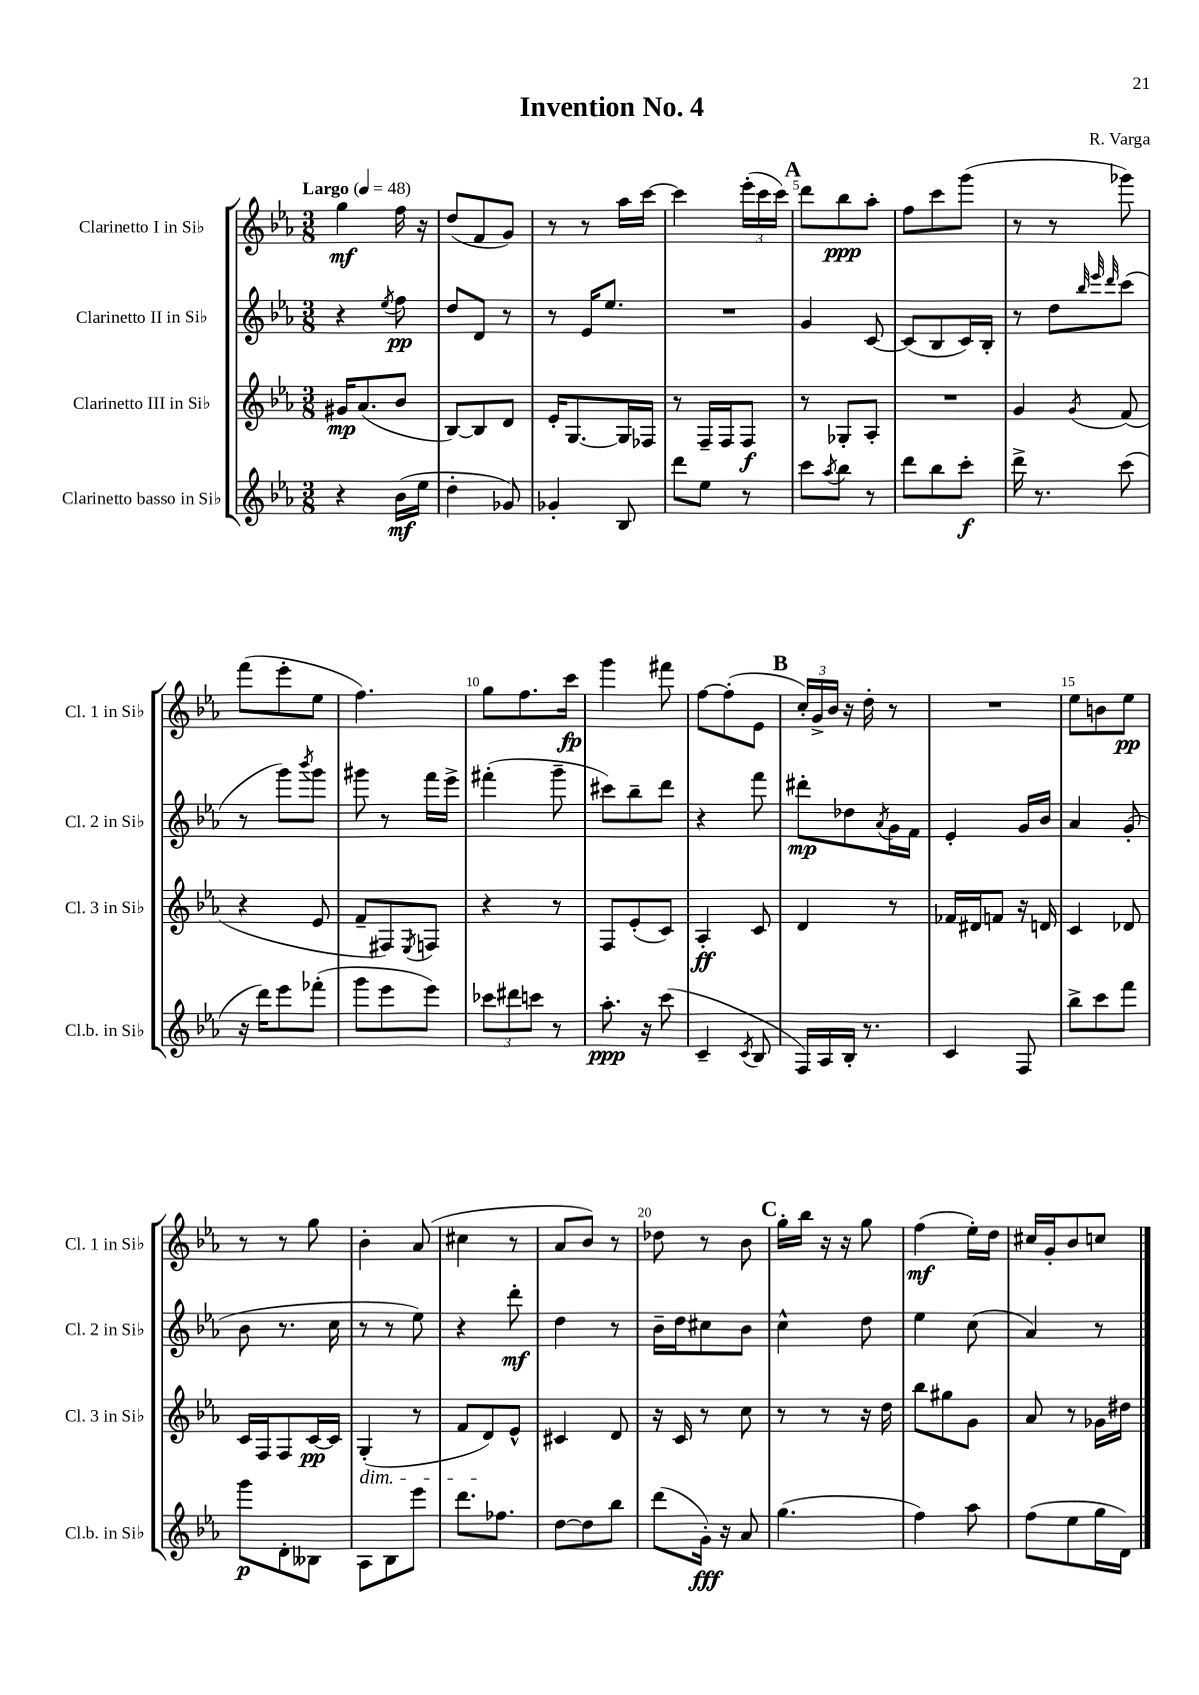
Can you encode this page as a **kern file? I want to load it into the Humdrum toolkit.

**kern	**kern	**kern	**kern
*staff4	*staff3	*staff2	*staff1
*clefG2	*clefG2	*clefG2	*clefG2
*k[b-e-a-]	*k[b-e-a-]	*k[b-e-a-]	*k[b-e-a-]
*M3/8	*M3/8	*M3/8	*M3/8
*MM48	*MM48	*MM48	*MM48
4r	16g#	4r	4gg
.	(8.a-	.	.
.	.	8qee-	.
(16b-	8b-	8ff	16ff
16ee-	.	.	16r
=	=	=	=
4dd'	[8B-)	8dd	(8dd
.	8B-]	8d	8f
8g-)	8d	8r	8g)
=	=	=	=
4g-'	16e-'	8r	8r
.	[8.G	.	.
.	.	16e-	8r
.	.	8.ee-	.
8B-	16G]	.	16aa-
.	16F-	.	[16ccc
=	=	=	=
8ddd	8r	4.r	4ccc]
8ee-	16F~	.	.
.	16F	.	.
8r	8F	.	(24eee-'
.	.	.	24ccc
.	.	.	24ccc)
=	=	=	=
8ccc	8r	4g	8ddd
8qaa-	.	.	.
8bb-	8G-'	.	8bb-
8r	8A-'	[8c	8aa-'
=	=	=	=
8ddd	4.r	(8c]	8ff
8bb-	.	8B-	8ccc
8ccc'	.	16c)	(8ggg
.	.	16B-'	.
=	=	=	=
16ddd^	4g	8r	8r
8.r	.	.	.
.	.	8dd	8r
.	.	32qqbb-	.
.	.	32qqeee-	.
.	8qg	32qqddd	.
(8ccc	(8f	(8ccc	8ggg-)
=	=	=	=
16r	4r	8r	(8fff
16ddd)	.	.	.
8eee-	.	8ggg)	8eee-'
.	.	8qbbb-	.
(8fff-'	8e-	8ggg	8ee-
=	=	=	=
8ggg	8f~	8ggg#	4.ff)
8eee-	8F#)	8r	.
.	8qE-	.	.
8eee-)	8F	16fff	.
.	.	16eee-^	.
=	=	=	=
12ccc-	4r	(4fff#'	8gg
12ddd#	.	.	.
.	.	.	8.ff
12ccc	.	.	.
8r	8r	8ggg~	.
.	.	.	16ccc
=	=	=	=
8.aa-'	8F	8ccc#)	4ggg
.	(8e-'	8bb-~	.
16r	.	.	.
(8ccc	8c)	8ddd	8fff#
=	=	=	=
4c~	4A-'	4r	[8ff
.	.	.	(8ff']
8qc	.	.	.
8B-	8c	8fff	8e-
=	=	=	=
16F)	4d	8ddd#'	24cc')
.	.	.	24g^
16A-	.	.	.
.	.	.	24b-
16B-'	.	8dd-	16r
8.r	.	.	16dd'
.	.	8qa-	.
.	8r	16g	8r
.	.	16f	.
=	=	=	=
4c	16f-	4e-'	4.r
.	16d#	.	.
.	8f	.	.
8F	16r	16g	.
.	16d	16b-	.
=	=	=	=
8bb-^	4c	4a-	8ee-
8ccc	.	.	8b
8fff	8d-	(8g'	8ee-
=	=	=	=
8ggg	16c	8b-	8r
.	16F	.	.
8d'	8F	8.r	8r
8B--	[16c	.	8gg
.	16c]	16cc	.
=	=	=	=
8A-	(4G'	8r	4b-'
8B-	.	8r	.
8eee-	8r	8ee-)	(8a-
=	=	=	=
8.ddd	8f	4r	4cc#
.	8d)	.	.
8.ff-	.	.	.
.	8e-^^	8ddd'	8r
=	=	=	=
[8dd	4c#	4dd	8a-
8dd]	.	.	8b-)
8bb-	8d	8r	8r
=	=	=	=
(8ddd	16r	16b-~	8dd-
.	16c	16dd	.
16g')	8r	8cc#	8r
16r	.	.	.
8a-	8cc	8b-	8b-
=	=	=	=
(4.gg	8r	4cc^^	16gg'
.	.	.	16bb-
.	8r	.	16r
.	.	.	16r
.	16r	8dd	8gg
.	16dd	.	.
=	=	=	=
4ff)	8bb-	4ee-	(4ff
.	8gg#	.	.
8aa-	8g	(8cc	16ee-')
.	.	.	16dd
=	=	=	=
(8ff	8a-	4a-)	16cc#
.	.	.	16g'
8ee-	8r	.	8b-
16gg	16g-	8r	8cc
16d)	16dd#	.	.
==	==	==	==
*-	*-	*-	*-
